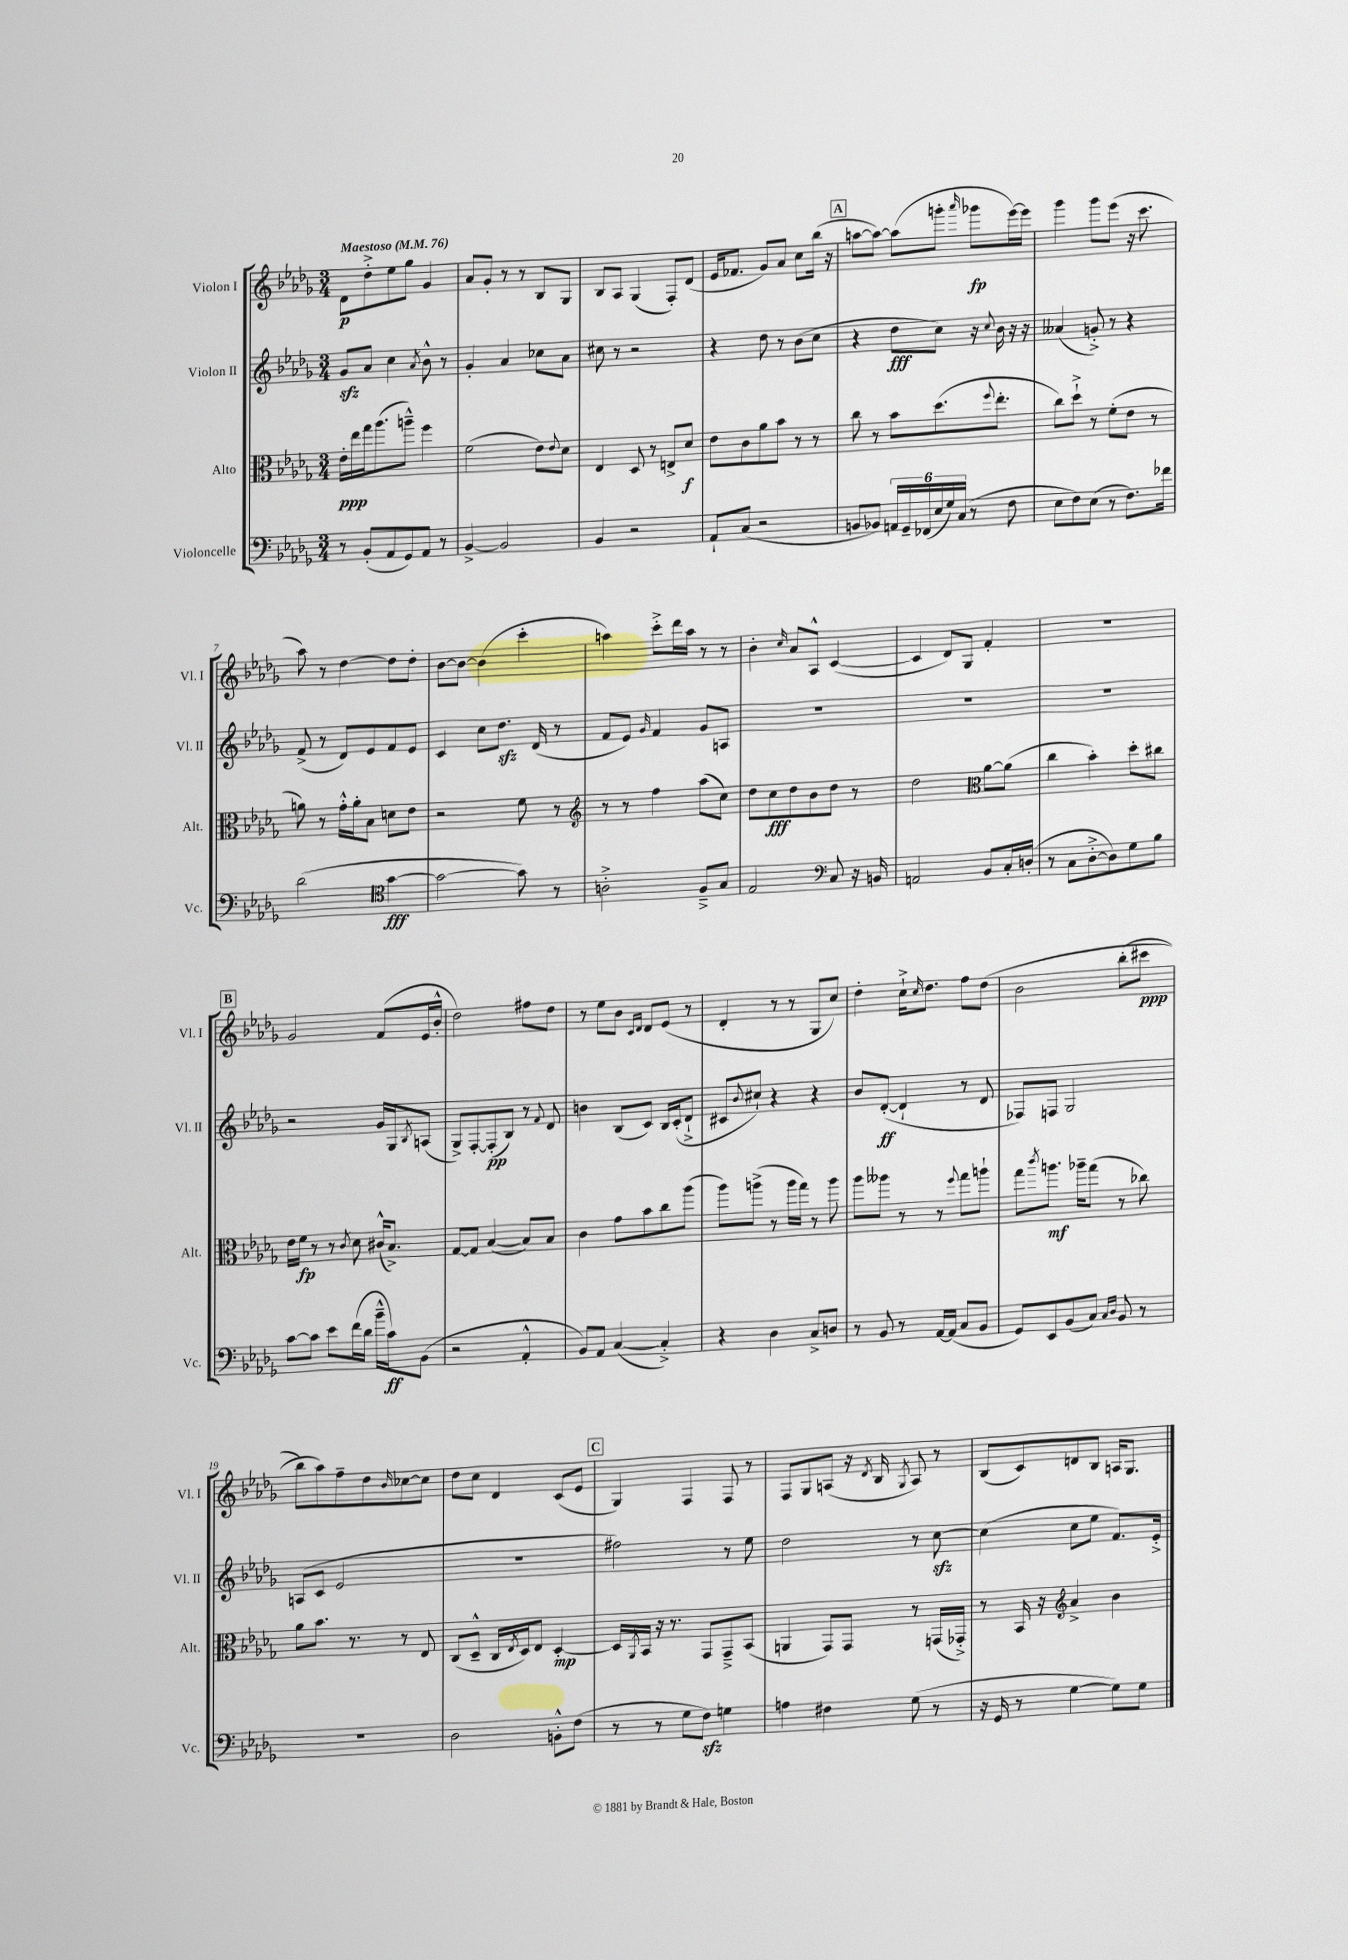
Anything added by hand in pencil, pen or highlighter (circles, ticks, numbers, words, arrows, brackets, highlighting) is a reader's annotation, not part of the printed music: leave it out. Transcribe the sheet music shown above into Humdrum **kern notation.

**kern	**dynam	**kern	**dynam	**kern	**dynam	**kern	**dynam
*part4	*part4	*part3	*part3	*part2	*part2	*part1	*part1
*staff4	*staff4	*staff3	*staff3	*staff2	*staff2	*staff1	*staff1
*I"Violoncelle	*	*I"Alto	*	*I"Violon II	*	*I"Violon I	*
*I'Vc.	*	*I'Alt.	*	*I'Vl. II	*	*I'Vl. I	*
*clefF4	*	*clefC3	*	*clefG2	*	*clefG2	*
*k[b-e-a-d-g-]	*	*k[b-e-a-d-g-]	*	*k[b-e-a-d-g-]	*	*k[b-e-a-d-g-]	*
*M3/4	*	*M3/4	*	*M3/4	*	*M3/4	*
*MM76	*	*MM76	*	*MM76	*	*MM76	*
=1	=1	=1	=1	=1	=1	=1	=1
!	!	!	!	!	!	!LO:TX:a:B:t=Maestoso	!
8r	.	16e-'\LL	ppp	8g-zz/L	.	8d-\L	p
.	.	16ee-\	.	.	.	.	.
(8BB-'/L	.	16gg-\J	.	8a-/J	.	8dd-'^\	.
.	.	(8.aa-\	.	.	.	.	.
8AA-/	.	.	.	4cc\	.	8ee-\	.
8GG-/)	.	8aan~^^\J)	.	.	.	8gg-\J	.
.	.	.	.	8qa-/	.	.	.
8AA-/J	.	4ff\	.	8b-^^\	.	4g-/	.
8r	.	.	.	8r	.	.	.
=2	=2	=2	=2	=2	=2	=2	=2
[4BB-^/	.	(2f\	.	4g-'/	.	8a-/L	.
.	.	.	.	.	.	8g-'/J	.
2BB-/]	.	.	.	4a-/	.	8r	.
.	.	.	.	.	.	8r	.
.	.	8e-\L)	.	8cc-X\L	.	8B-/L	.
.	.	8qqe-/	.	.	.	.	.
.	.	8d-\J	.	8a-\J	.	8G-/J	.
=3	=3	=3	=3	=3	=3	=3	=3
4BB-/	.	4E-/	.	8cc#X\	.	8B-/L	.
.	.	.	.	8r	.	8A-/J	.
2r	.	8D-/	.	2r	.	(4G-/	.
.	.	8r	.	.	.	.	.
.	.	8En^/L	.	.	.	8F'/L)	.
.	.	8d-/J	f	.	.	(8d-/J	.
=4	=4	=4	=4	=4	=4	=4	=4
8AA-`/L	.	8e-\L	.	4r	.	16e-/KL	.
.	.	.	.	.	.	8.f-X/J	.
(8C/J	.	8c\	.	.	.	.	.
2r	.	8a-\	.	8dd-\	.	8g-/L)	.
.	.	8b-\J	.	8r	.	8a-/J	.
.	.	8r	.	(8b-\L	.	8cc\L	.
.	.	8r	.	8cc\J	.	(16bb-\Jk	.
.	.	.	.	.	.	16r	.
!!LO:REH:place=s1:t=A
=5	=5	=5	=5	=5	=5	=5	=5
8BBn/L	.	8cc\	.	4r	.	[8aan\L	.
8BB-X/J)	.	8r	.	.	.	8aa\J_)	.
24AAn/LL	.	8b-\L	.	8dd-\L	fff	(8aa\L]	.
24GG-~/	.	.	.	.	.	.	.
(24FF-X/	.	.	.	.	.	.	.
24E-/	.	(8.dd-\	.	8cc\J)	.	8gggn'\J	.
24G-/)	.	.	.	.	.	.	.
(24C/JJ	.	.	.	.	.	.	.
.	.	.	.	.	.	16qqaaa-/	.
8r	.	.	.	16r	.	8ggg-X\L	fp
.	.	8qqff/	.	8qqcc/	.	.	.
.	.	8.ee-'\J	.	16b-\	.	.	.
8F\	.	.	.	16r	.	[16eee-\L)	.
.	.	.	.	16r	.	16eee-\JJ]	.
=6	=6	=6	=6	=6	=6	=6	=6
8E-\L	.	8cc\L)	.	(4a--X/	.	4ggg-\	.
8F\)	.	8dd-`^\J	.	.	.	.	.
(8E-\J	.	8r	.	8gn'^/)	.	8ggg-\L	.
8r	.	(8f'\L	.	8r	.	(8eee-\J	.
8.F\L)	.	8e-\J	.	4r	.	16r	.
.	.	.	.	.	.	8.ccc\	.
.	.	8r	.	.	.	.	.
16f-X\Jk	.	.	.	.	.	.	.
!!LO:LB:g=z
=7	=7	=7	=7	=7	=7	=7	=7
(2d-\	.	8an\)	.	(8f^/	.	8aa-\)	.
.	.	8r	.	8r	.	8r	.
.	.	16g-'^^\LL	.	8d-/L)	.	[4dd-\	.
.	.	16a'\J	.	.	.	.	.
.	.	8B-\J	.	8e-/	.	.	.
*clefC4	*	*	*	*	*	*	*
[4g-\	fff	8dn\L	.	8f/	.	8dd-\L]	.
.	.	8e-\J	.	8e-/J	.	8dd-'\J	.
=8	=8	=8	=8	=8	=8	=8	=8
2g-\_	.	2r	.	4c/	.	[8b-\L	.
.	.	.	.	.	.	8b-\J_	.
.	.	.	.	8cc\L	.	(4b-\]	.
.	.	.	.	8.dd-zz\J	.	.	.
8g-\])	.	8f\	.	.	.	4ccc'\	.
.	.	.	.	(16d-/	.	.	.
8r	.	8r	.	8r	.	.	.
=9	=9	=9	=9	=9	=9	=9	=9
*	*	*clefG2	*	*	*	*	*
2An'^\	.	8r	.	8f/L	.	4aan\)	.
.	.	8r	.	8e-/J)	.	.	.
.	.	.	.	16qqg-/	.	.	.
.	.	4ff\	.	4f/	.	8ccc'^\L	.
.	.	.	.	.	.	16ddd-\L	.
.	.	.	.	.	.	16aa\JJ	.
8F~^/L	.	(8aa-\L	.	8g-/L	.	8r	.
8G-/J	.	8cc\J)	.	8An/J	.	8r	.
=10	=10	=10	=10	=10	=10	=10	=10
2E-/	.	8dd-\L	.	2.r	.	4b-'\	.
.	.	8cc\	fff	.	.	.	.
.	.	.	.	.	.	16qqcc/	.
.	.	8dd-\	.	.	.	8a-/L	.
.	.	8b-\	.	.	.	8A-^^/J	.
*clefF4	*	*	*	*	*	*	*
8C/	.	8dd-\J	.	.	.	([4c/	.
16r	.	8r	.	.	.	.	.
16BBn/	.	.	.	.	.	.	.
=11	=11	=11	=11	=11	=11	=11	=11
2AAn/	.	2dd-\	.	2.r	.	4c/]	.
.	.	.	.	.	.	8d-/L)	.
.	.	.	.	.	.	8G-/J	.
*	*	*clefC3	*	*	*	*	*
8BB-/L	.	[8a-\L	.	.	.	4f'/	.
16C'/L	.	(8a-\J]	.	.	.	.	.
(16Dn'/JJ	.	.	.	.	.	.	.
=12	=12	=12	=12	=12	=12	=12	=12
8r	.	4cc\	.	2.r	.	2.r	.
8C\L	.	.	.	.	.	.	.
[8D-'^\	.	4b-'\)	.	.	.	.	.
8D-\])	.	.	.	.	.	.	.
8G-\	.	8dd-'\L	.	.	.	.	.
8B-\J	.	8cc#X\J	.	.	.	.	.
!!LO:LB:g=z
!!LO:REH:place=s1:t=B
=13	=13	=13	=13	=13	=13	=13	=13
[8c\L	.	16e-\LL	.	2r	.	2g-/	.
.	.	16f\JJ	fp	.	.	.	.
8c\J]	.	8r	.	.	.	.	.
8e-\L	.	8r	.	.	.	.	.
.	.	8qc/	.	.	.	.	.
(16f\L	.	8d-\	.	.	.	.	.
16d-\JJ	.	.	.	.	.	.	.
16b-~^^\LL	.	(16c#X^^/KL	.	16g-/LL	.	(8f/L	.
16c\J)	ff	8.B-^/J)	.	16G-/J	.	.	.
.	.	.	.	8qB-/	.	.	.
(8BB-\J	.	.	.	(8An/J	.	16e-/L	.
.	.	.	.	.	.	16b-'^^/JJ	.
=14	=14	=14	=14	=14	=14	=14	=14
2r	.	[8G-/L	.	8G-^/L)	.	2dd-\)	.
.	.	8G-/J]	.	[8F'/	.	.	.
.	.	([4B-/	.	(8F'/]	pp	.	.
.	.	.	.	8B-/J)	.	.	.
4AA-'^^/	.	8B-/L])	.	8r	.	8ff#X\L	.
.	.	.	.	8qqf/	.	.	.
.	.	8B-/J	.	8d-/	.	8dd-\J	.
=15	=15	=15	=15	=15	=15	=15	=15
8BB-/L)	.	4c\	.	4bn\	.	8r	.
8AA-/J	.	.	.	.	.	8ee-\L	.
([4C/	.	8g-\L	.	(8B-/L	.	8b-\J	.
.	.	.	.	.	.	16qqc/LL	.
.	.	.	.	.	.	16qqd-/JJ	.
.	.	8b-\	.	8c/J)	.	8d-/L	.
4C'^/])	.	8cc\	.	16B-/LL	.	(8e-/J	.
.	.	.	.	(16c'/J	.	.	.
.	.	(8aa-\J	.	8d-`^/J	.	8r	.
=16	=16	=16	=16	=16	=16	=16	=16
4r	.	8aa-\L)	.	8c#X/L	.	4d-'/	.
.	.	.	.	8qqb-/	.	.	.
.	.	(8aan^\J	.	8cc#X`/J)	.	.	.
4D-\	.	8r	.	4r	.	8r	.
.	.	16aa\LL	.	.	.	8r	.
.	.	16gg-\JJ)	.	.	.	.	.
8C^/L	.	8r	.	4r	.	8G-/L	.
8Dn/J	.	8aa\	.	.	.	8cc/J)	.
=17	=17	=17	=17	=17	=17	=17	=17
8r	.	8aa-\L	.	8b-/L	.	4dd-'\	.
8BB-/	.	8aa--X\J	.	([8d-'/J	ff	.	.
8r	.	8r	.	4d-`/]	.	16cc`^\KL	.
.	.	.	.	.	.	16qqcc/	.
.	.	.	.	.	.	8.dd-\J	.
[16AA-/LL	.	8r	.	.	.	.	.
(16AA-/JJ]	.	.	.	.	.	.	.
.	.	8qqff/	.	.	.	.	.
8C/L	.	8gg-\L	.	8r	.	8ff\L	.
8BB-/J	.	8aan`\J	.	8d-/	.	(8dd-\J	.
=18	=18	=18	=18	=18	=18	=18	=18
8GG-/L)	.	8gg-\L	.	8F-X/L)	.	2b-\	.
.	.	8qccc/	.	.	.	.	.
8EE-/	.	8.aan\J	mf	8Fn/J	.	.	.
(8BB-/	.	.	.	2G-/	.	.	.
.	.	16aa-X~\KL	.	.	.	.	.
8C/J)	.	(8gg-\J	.	.	.	.	.
16qqC/LL	.	.	.	.	.	.	.
16qqD-/JJ	.	.	.	.	.	.	.
8BB-/	.	8r	.	.	.	(8bb-'\L	.
8r	.	8cc-X\)	.	.	.	8ccc#X\J	ppp
!!LO:LB:g=z
=19	=19	=19	=19	=19	=19	=19	=19
2.r	.	8a-\L	.	(8An/L	.	8bb-\L)	.
.	.	8.b-\J	.	8c/J	.	8aa-\)	.
.	.	.	.	2e-/	.	8ff~\	.
.	.	8.r	.	.	.	.	.
.	.	.	.	.	.	8dd-\	.
.	.	.	.	.	.	16qqb-/	.
.	.	8r	.	.	.	[8cc-X\	.
.	.	8E-/	.	.	.	8cc-\J]	.
=20	=20	=20	=20	=20	=20	=20	=20
2D-\	.	(8C/L	.	2.r	.	8dd-\L	.
.	.	8D-~^^/J	.	.	.	8cc\J	.
.	.	16C/LL	.	.	.	4d-/	.
.	.	8qE-/	.	.	.	.	.
.	.	16D-/J)	.	.	.	.	.
.	.	8E-/J	.	.	.	.	.
8BBn'^^\L	.	[4D-'/	mp	.	.	(8c/L	.
(8F\J	.	.	.	.	.	8e-/J	.
!!LO:REH:place=s1:t=C
=21	=21	=21	=21	=21	=21	=21	=21
8r	.	16D-/LL]	.	2ff#X\)	.	4G-/)	.
.	.	8qAA-/	.	.	.	.	.
.	.	16BB-/JJ	.	.	.	.	.
8r	.	16r	.	.	.	.	.
.	.	8.r	.	.	.	.	.
8G-\L	.	.	.	.	.	4F/	.
8Fzz\J)	.	8GG-/L	.	.	.	.	.
4Gn\	.	8GG-~^/	.	8r	.	8F/	.
.	.	(8BB-/J	.	8ee-\	.	8r	.
=22	=22	=22	=22	=22	=22	=22	=22
4An\	.	4AAn/	.	2dd-\	.	8F/L	.
.	.	.	.	.	.	8G-/	.
4F#X\	.	8GG-/L)	.	.	.	(8An/J	.
.	.	8GG-/J	.	.	.	16r	.
.	.	.	.	.	.	8qd-/	.
.	.	.	.	.	.	16B-/	.
.	.	.	.	.	.	8qG-/	.
(8G-\	.	8r	.	8r	.	8A/)	.
8r	.	(16GGn/LL	.	[8cczz\	.	8r	.
.	.	16GG-X'^/JJ)	.	.	.	.	.
=23	=23	=23	=23	=23	=23	=23	=23
16r	.	8r	.	(4cc\]	.	(8B-/L	.
16GG-/	.	.	.	.	.	.	.
8r	.	16BB-/	.	.	.	8c/)	.
.	.	16r	.	.	.	.	.
*	*	*clefG2	*	*	*	*	*
[4G-\	.	4a-^/	.	8cc\L	.	8dn/	.
.	.	.	.	8ee-\J	.	8B-/J	.
8G-\L])	.	4b-\	.	8.f/L)	.	16An/KL	.
.	.	.	.	.	.	8.G-/J	.
8G-\J	.	.	.	.	.	.	.
.	.	.	.	16e-'^/Jk	.	.	.
==	==	==	==	==	==	==	==
*-	*-	*-	*-	*-	*-	*-	*-
